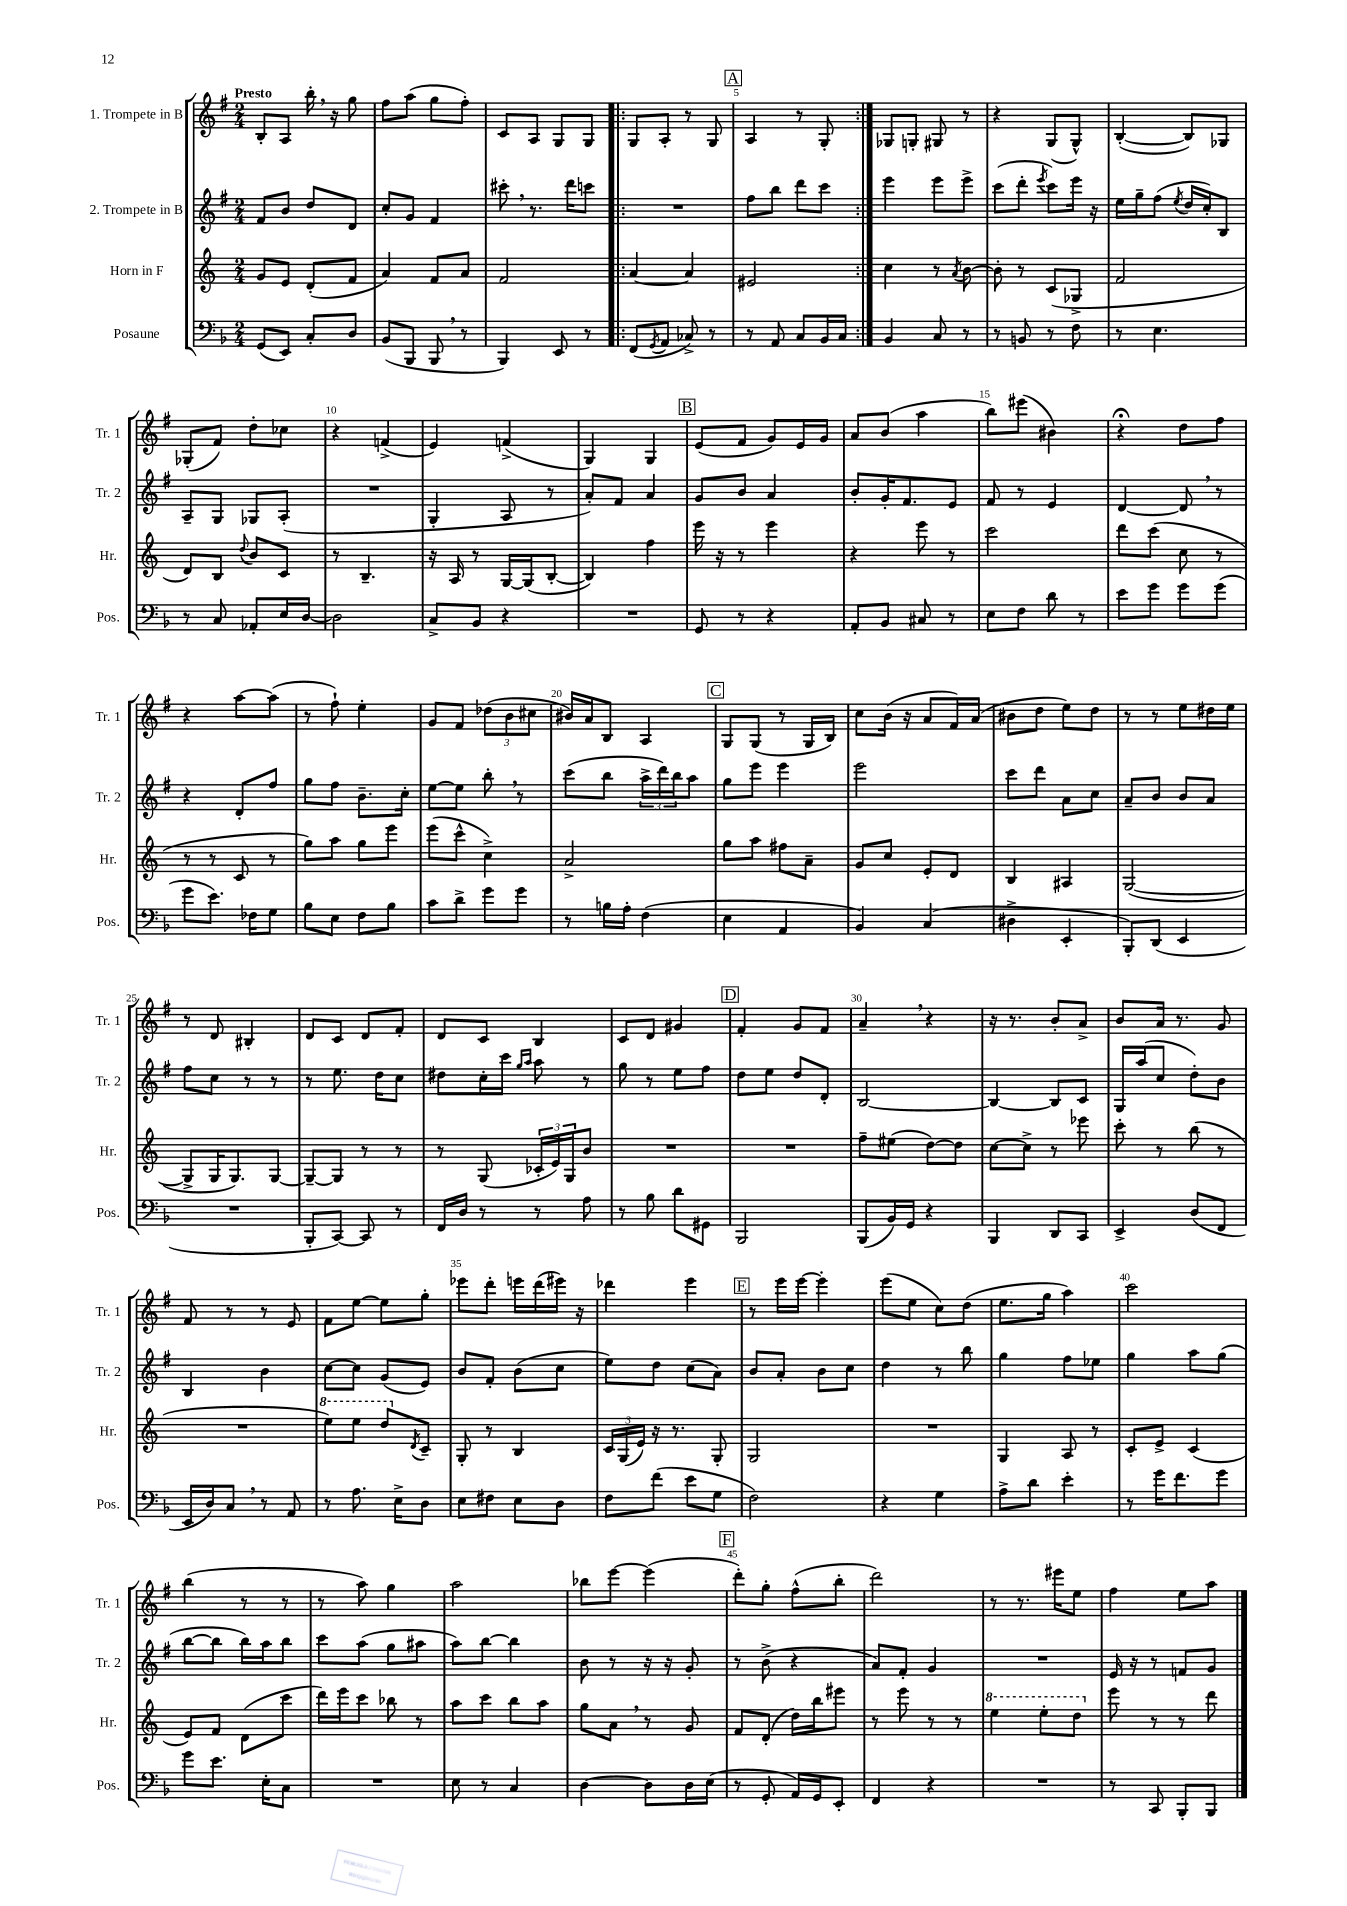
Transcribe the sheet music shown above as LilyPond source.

<<
\new StaffGroup <<
\new Staff = "s0" \with { instrumentName = "1. Trompete in B" shortInstrumentName = "Tr. 1" } {
    \clef treble \key g \major \numericTimeSignature \time 2/4 \tempo "Presto"
    b8-. a8 b''16-. \breathe r16 g''8 |
    fis''8 a''8( g''8 fis''8-.) |
    c'8 a8 g8 g8 |
    \repeat volta 2 { g8 a8-. r8 g8 |
    \mark \markup { \box "A" } a4 r8 g8-. | }
    ges8 g8-. gis8 r8 |
    r4 g8( g8-^) |
    b4~-.( b8) ges8 |
    ges8-.( fis'8) d''8-. ces''8 |
    r4 f'4->( |
    e'4) f'4->( |
    g4) g4 |
    \mark \markup { \box "B" } e'8( fis'8 g'8) e'16 g'16 |
    a'8 b'8( a''4 |
    b''8) eis'''8( bis'4) |
    r4\fermata d''8 fis''8 |
    r4 a''8~ a''8( |
    r8 fis''8-!) e''4-. |
    g'8 fis'8 \tuplet 3/2 { des''8( b'8 cis''8 } |
    bis'16) a'16 b8 a4 |
    \mark \markup { \box "C" } g8 g8( r8 g16 b16) |
    c''8 b'16( r16 a'8 fis'16) a'16( |
    bis'8 d''8 e''8) d''8 |
    r8 r8 e''8 dis''16 e''16 |
    r8 d'8 bis4-. |
    d'8 c'8 d'8 fis'8-. |
    d'8 c'8 b4 |
    c'8 d'8 gis'4 |
    \mark \markup { \box "D" } fis'4-. g'8 fis'8 |
    a'4-- \breathe r4 |
    r16 r8. b'8-. a'8-> |
    b'8 a'16 r8. g'8 |
    fis'8 r8 r8 e'8 |
    fis'8 e''8~ e''8 g''8-. |
    ees'''8 d'''8-. e'''16 d'''16( eis'''16) r16 |
    des'''4 e'''4 |
    \mark \markup { \box "E" } r8 e'''16 e'''16~ e'''4-. |
    e'''8( e''8 c''8) d''8( |
    e''8. g''16 a''4) |
    c'''2 |
    b''4( r8 r8 |
    r8 a''8) g''4 |
    a''2 |
    bes''8 e'''8~ e'''4( |
    \mark \markup { \box "F" } d'''8-.) g''8-. fis''8-^( b''8-. |
    d'''2) |
    r8 r8. eis'''16 e''8 |
    fis''4 e''8 a''8 \bar "|." |
}
\new Staff = "s1" \with { instrumentName = "2. Trompete in B" shortInstrumentName = "Tr. 2" } {
    \clef treble \key g \major \numericTimeSignature \time 2/4
    fis'8 b'8 d''8 d'8 |
    c''8-. g'8 fis'4 |
    cis'''8-. \breathe r8. d'''16 c'''8 |
    \repeat volta 2 { R2 |
    \mark \markup { \box "A" } fis''8 b''8 d'''8 c'''8 | }
    e'''4 e'''8 e'''8-> |
    c'''8( d'''8-. \acciaccatura { e'''8 } c'''8) e'''16 r16 |
    e''16 g''16-- fis''8( \acciaccatura { e''8 } d''16 c''16-.) b8 |
    a8-- g8 ges8 a8-.( |
    R2 |
    g4-. a8 r8 |
    a'8-.) fis'8 a'4 |
    \mark \markup { \box "B" } g'8 b'8 a'4 |
    b'8-. g'16-. fis'8. e'8 |
    fis'8 r8 e'4 |
    d'4~ d'8 \breathe r8 |
    r4 d'8-. fis''8 |
    g''8 fis''8 b'8.-- c''16-. |
    e''8~ e''8 b''8-. \breathe r8 |
    c'''8( b''8 \tuplet 3/2 { a''16-> d'''16) b''16 } a''8 |
    \mark \markup { \box "C" } g''8 e'''8 e'''4 |
    e'''2 |
    c'''8 d'''8 a'8 c''8 |
    a'8-- b'8 b'8 a'8 |
    fis''8 c''8 r8 r8 |
    r8 e''8. d''16 c''8 |
    dis''8 c''16-. c'''16 \grace { g''16 a''16 } a''8 r8 |
    g''8 r8 e''8 fis''8 |
    \mark \markup { \box "D" } d''8 e''8 d''8 d'8-. |
    b2~ |
    b4~ b8 c'8 |
    g16 a''16( c''8 d''8-.) b'8 |
    b4 b'4 |
    c''8~ c''8 g'8( e'8) |
    b'8 fis'8-. b'8( c''8 |
    e''8) d''8 c''8( a'8) |
    \mark \markup { \box "E" } b'8 a'8-. b'8 c''8 |
    d''4 r8 b''8 |
    g''4 fis''8 ees''8 |
    g''4 a''8 g''8( |
    b''8~ b''8 b''16) a''16 b''8 |
    c'''8 a''8( g''8 ais''8 |
    a''8) b''8~ b''4 |
    b'8 r8 r16 r16 g'8-. |
    \mark \markup { \box "F" } r8 b'8->( r4 |
    a'8) fis'8-. g'4 |
    R2 |
    e'16 r16 r8 f'8 g'8 \bar "|." |
}
\new Staff = "s2" \with { instrumentName = "Horn in F" shortInstrumentName = "Hr." } {
    \clef treble \key c \major \numericTimeSignature \time 2/4
    g'8 e'8 d'8-.( f'8 |
    a'4) f'8 a'8 |
    f'2 |
    \repeat volta 2 { a'4~ a'4 |
    \mark \markup { \box "A" } eis'2 | }
    c''4 r8 \acciaccatura { a'8 } b'8~ |
    b'8-. r8 c'8( ges8-> |
    f'2 |
    d'8) b8 \appoggiatura { d''8 } b'8 c'8 |
    r8 b4.-- |
    r16 a16 r8 g16~ g16( b8~-. |
    b4) f''4 |
    \mark \markup { \box "B" } e'''16 r16 r8 e'''4 |
    r4 e'''8 r8 |
    c'''2 |
    d'''8 c'''8( c''8 r8 |
    r8 r8 c'8 r8 |
    g''8) a''8 g''8 e'''8 |
    e'''8( c'''8-^ c''4->) |
    a'2-> |
    \mark \markup { \box "C" } g''8 a''8 fis''8 a'8-- |
    g'8 c''8 e'8-. d'8 |
    b4 ais4 |
    g2~( |
    g8-> g16 g8.) g8~ |
    g8~-- g8 r8 r8 |
    r8 g8( \tuplet 3/2 { ces'16-. e'16) g16 } b'8 |
    R2 |
    \mark \markup { \box "D" } R2 |
    f''8-- eis''8( d''8~) d''8 |
    c''8~ c''8-> r8 ees'''8 |
    c'''8-. r8 b''8( r8 |
    R2 |
    \ottava #1 e'''8) e'''8 d'''8 \ottava #0 \acciaccatura { d'8 } c'8-- |
    g8-. r8 b4 |
    \tuplet 3/2 { c'16 g16( e'16) } r16 r8. g8-. |
    \mark \markup { \box "E" } g2 |
    R2 |
    g4 a8 r8 |
    c'8-. e'8-> c'4( |
    e'8) f'8 d'8( c'''8 |
    d'''16) e'''16 c'''8 bes''8 r8 |
    a''8 c'''8 b''8 a''8 |
    g''8 a'8 \breathe r8 g'8 |
    \mark \markup { \box "F" } f'8 d'8-.( d''16) b''16 eis'''8 |
    r8 e'''8 r8 r8 |
    \ottava #1 e'''4 e'''8-. d'''8 \ottava #0 |
    e'''8 r8 r8 d'''8 \bar "|." |
}
\new Staff = "s3" \with { instrumentName = "Posaune" shortInstrumentName = "Pos." } {
    \clef bass \key f \major \numericTimeSignature \time 2/4
    g,8( e,8) c8-. d8 |
    bes,8( bes,,8 bes,,8 \breathe r8 |
    bes,,4) e,8 r8 |
    \repeat volta 2 { f,8( \acciaccatura { g,8 } a,8 ces8->) r8 |
    \mark \markup { \box "A" } r8 a,8 c8 bes,16 c16 | }
    bes,4 c8 r8 |
    r8 b,8 r8 f8 |
    r8 e4. |
    r8 c8 aes,8-. e16 d16~ |
    d2 |
    c8-> bes,8 r4 |
    R2 |
    \mark \markup { \box "B" } g,8 r8 r4 |
    a,8-. bes,8 cis8 r8 |
    e8 f8 d'8 r8 |
    e'8 g'8 g'8 g'8( |
    g'8 e'8.) fes16 g8 |
    bes8 e8 f8 bes8 |
    c'8 d'8-> g'8 g'8 |
    r8 b16 a16-. f4( |
    \mark \markup { \box "C" } e4 a,4 |
    bes,4) c4( |
    dis4-> e,4-. |
    bes,,8-.) d,8( e,4 |
    R2 |
    bes,,8-. c,8~) c,8 r8 |
    f,16 d16 r8 r8 a8 |
    r8 bes8 d'8 gis,8 |
    \mark \markup { \box "D" } bes,,2 |
    bes,,8( bes,16) g,16 r4 |
    bes,,4 d,8 c,8 |
    e,4-> d8( f,8 |
    e,16 d16) c8 \breathe r8 a,8 |
    r8 a8. e16-> d8 |
    e8 fis8 e8 d8 |
    f8 f'8( e'8 g8 |
    \mark \markup { \box "E" } f2) |
    r4 g4 |
    a8-> d'8 e'4-. |
    r8 g'16 f'8. g'8 |
    g'8 e'8. e16-. c8 |
    R2 |
    e8 r8 c4 |
    d4~ d8 d16 e16( |
    \mark \markup { \box "F" } r8 g,8-. a,16) g,16 e,8-. |
    f,4 r4 |
    R2 |
    r8 c,8 bes,,8-. bes,,8 \bar "|." |
}
>>
>>
\layout { \context { \Score \override BarNumber.break-visibility = ##(#f #t #t) barNumberVisibility = #(every-nth-bar-number-visible 5) } }
